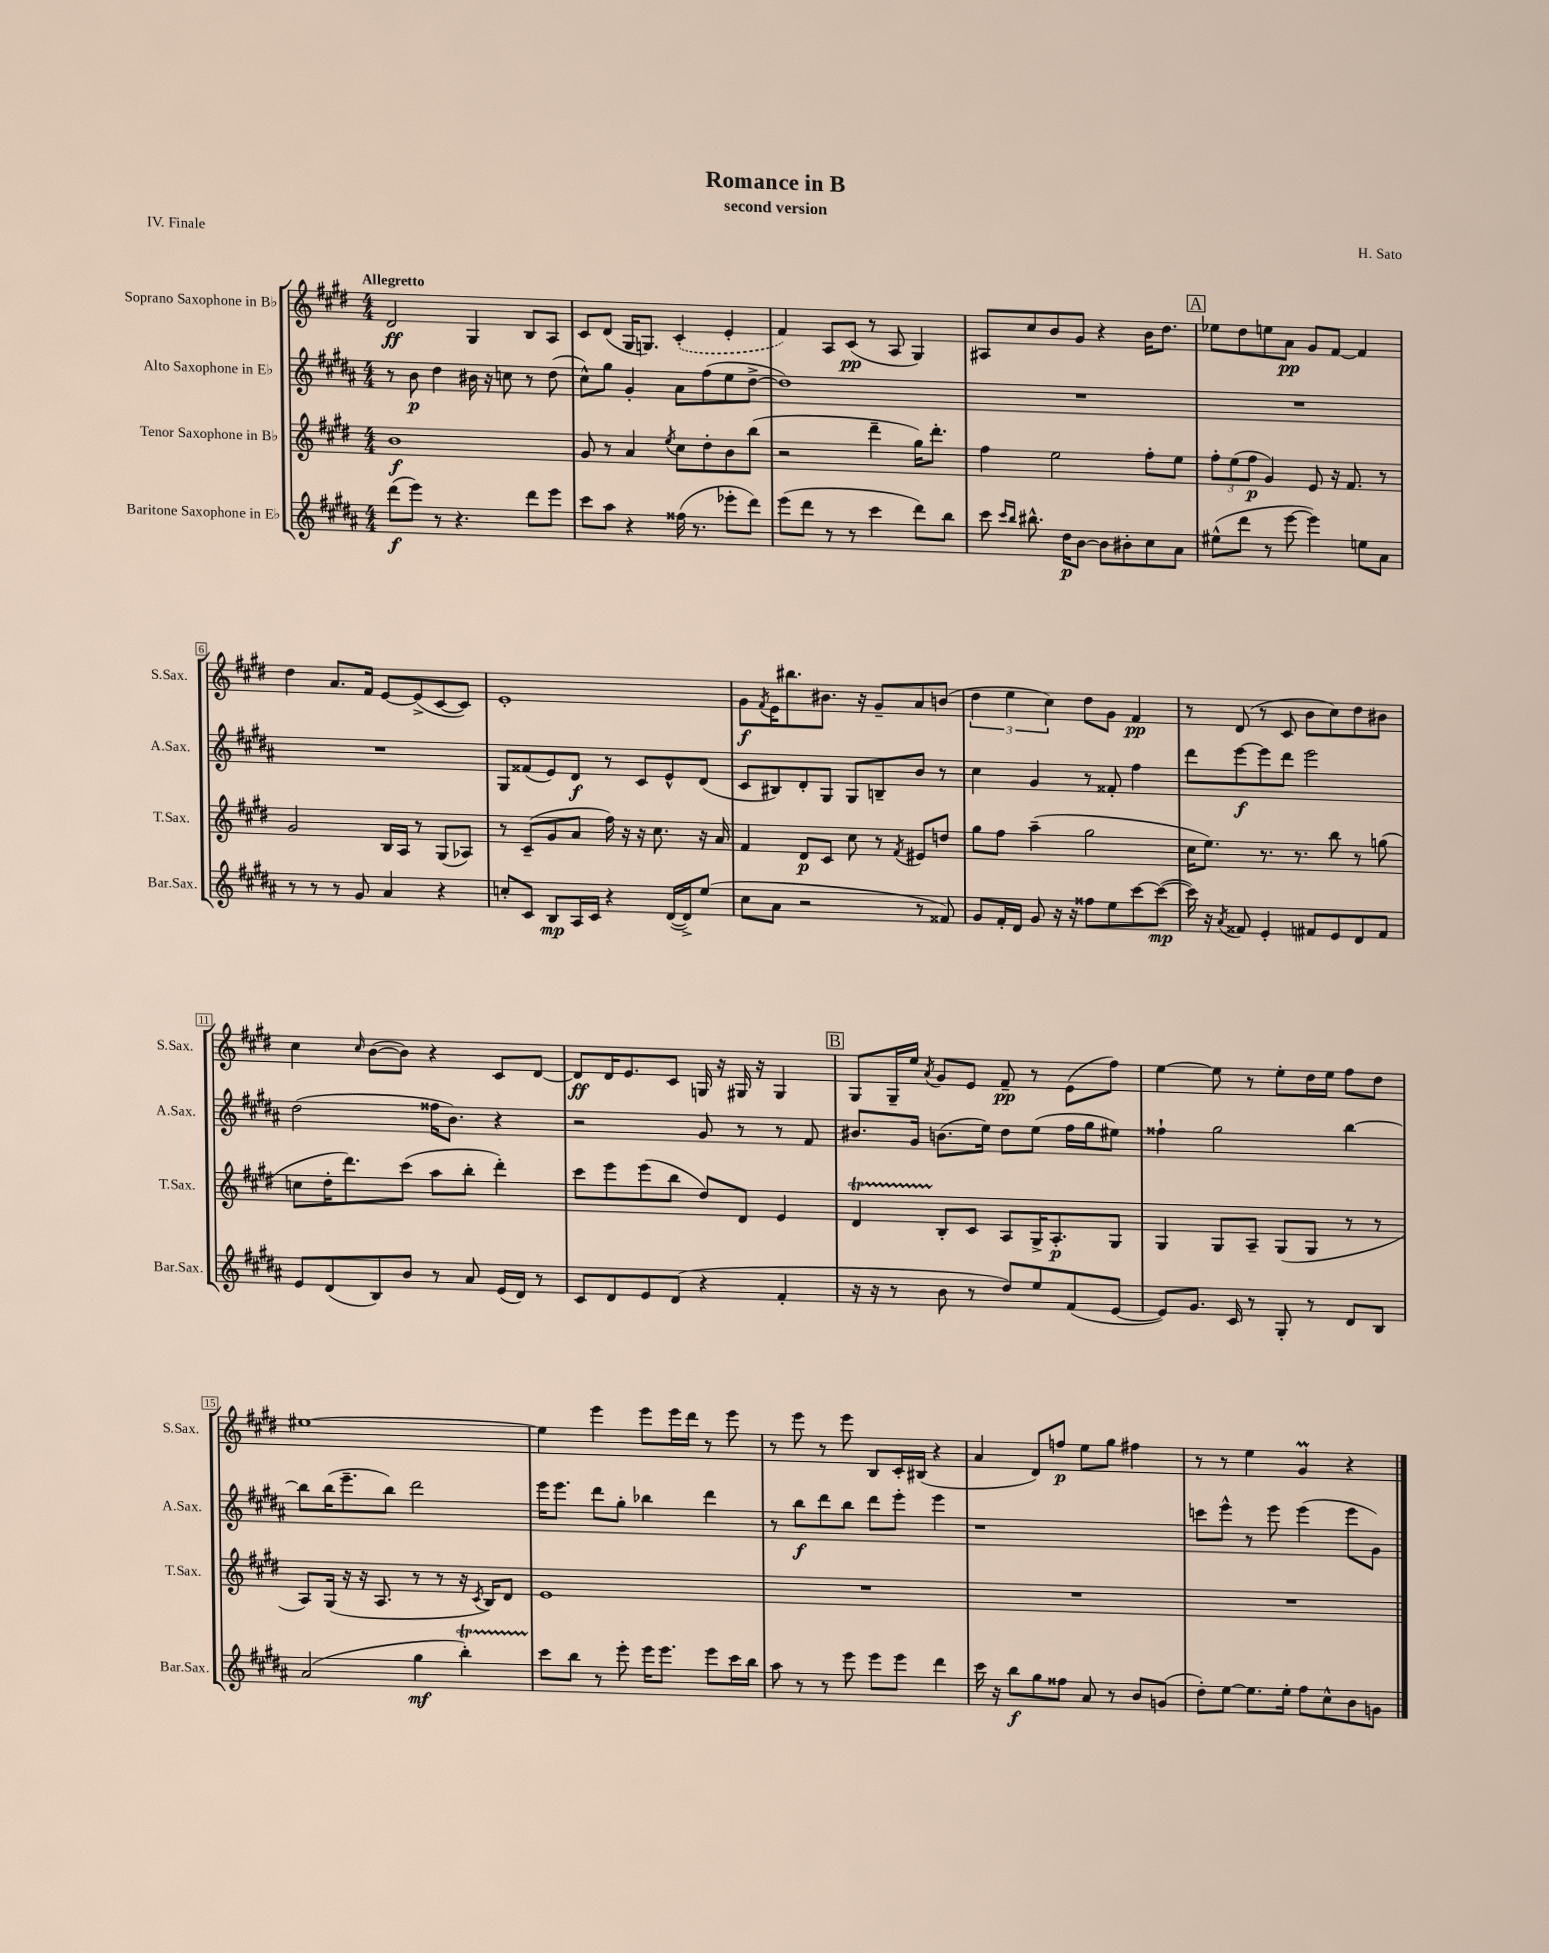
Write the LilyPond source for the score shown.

\header { title = "Romance in B" composer = "H. Sato" subtitle = "second version" piece = "IV. Finale" }
<<
\new StaffGroup <<
\new Staff = "s0" \with { instrumentName = "Soprano Saxophone in Bb" shortInstrumentName = "S.Sax." } {
    \clef treble \key e \major \numericTimeSignature \time 4/4 \tempo "Allegretto"
    dis'2\ff gis4 b8 a8 |
    cis'8 dis'8( gis16 g8.) \once \slurDashed cis'4-.( e'4-. |
    fis'4) a8 cis'8\pp( r8 a8 gis4) |
    ais8 cis''8 b'8 gis'8 r4 b'16 dis''8. |
    \mark \markup { \box "A" } ees''8 dis''8 e''8 a'8\pp gis'8 fis'8~ fis'4 |
    dis''4 a'8. fis'16 e'8~ e'8->( cis'8~ cis'8) |
    e'1-. |
    gis'8\f \acciaccatura { fis'8 } e'16 bis''8. bis'8. r16 gis'8-- a'8 b'8( |
    \tuplet 3/2 { dis''4 e''4 cis''4) } dis''8 gis'8 fis'4\pp |
    r8 dis'8( r8 cis'8 b'8 cis''8) dis''8 bis'8 |
    cis''4 \grace { cis''16 } b'8~( b'8) r4 cis'8 dis'8~ |
    dis'8\ff dis'16 e'8. cis'8 g16 r16 gis16 r16 gis4 |
    \mark \markup { \box "B" } gis8 gis16-- e''16 \acciaccatura { a'8 } gis'8 e'8 fis'8--\pp r8 e'8( fis''8) |
    e''4~ e''8 r8 e''8-. dis''16 e''16 fis''8 dis''8 |
    eis''1~ |
    eis''4 e'''4 e'''8 e'''16 dis'''16 r8 e'''8 |
    r8 e'''8 r8 e'''8 b8 cis'16-. bis16( r4 |
    a'4 dis'8) f''8\p e''8 gis''8 fis''4 |
    r8 r8 e''4 gis'4\prall r4 \bar "|." |
}
\new Staff = "s1" \with { instrumentName = "Alto Saxophone in Eb" shortInstrumentName = "A.Sax." } {
    \clef treble \key b \major \numericTimeSignature \time 4/4
    r8 b'8\p dis''4 bis'16 r16 c''8 r8 dis''8( |
    cis''8-^) gis''8 gis'4-. ais'8 fis''8( e''8 dis''8~-> |
    dis''1) |
    R1 |
    \mark \markup { \box "A" } R1 |
    R1 |
    gis8 fisis'8( e'8) dis'8\f r8 cis'8 e'8-^ dis'8( |
    cis'8 bis8) dis'8-. gis8 gis8 b8-- b'8 r8 |
    cis''4 gis'4 r8 fisis'8-. fis''4 |
    dis'''8 e'''8~\f e'''8 dis'''8 e'''2 |
    dis''2( fisis''16 b'8.) r4 |
    r2 gis'8 r8 r8 fis'8 |
    \mark \markup { \box "B" } bis'8. gis'16 b'8.( e''16) dis''8 e''8( fis''16 gis''16 eis''8) |
    fisis''4-! gis''2 b''4~ |
    b''8 b''16( e'''8.-- b''8) dis'''2 |
    e'''16 e'''8. dis'''8 gis''8-. bes''4 dis'''4 |
    r8 b''8\f dis'''8 b''8 dis'''8 e'''8-. e'''4 |
    r1 |
    c'''8 e'''8-^ r8 e'''8 e'''4( e'''8 gis'8) \bar "|." |
}
\new Staff = "s2" \with { instrumentName = "Tenor Saxophone in Bb" shortInstrumentName = "T.Sax." } {
    \clef treble \key e \major \numericTimeSignature \time 4/4
    b'1\f |
    gis'8 r8 a'4 \acciaccatura { e''8 } cis''8 dis''8-. b'8 b''8( |
    r2 dis'''4-- gis''16) dis'''8.-. |
    fis''4 e''2 fis''8-. e''8 |
    \mark \markup { \box "A" } \tuplet 3/2 { fis''8-. e''8( fis''8\p } gis'4) e'8 r16 fis'8. r8 |
    gis'2 b16 a16 r8 gis8( aes8) |
    r8 cis'8--( gis'8 a'8 fis''16) r16 r16 cis''8. r16 a'16 |
    fis'4 dis'8\p cis'8 cis''8 r8 \acciaccatura { fis'8 } eis'8 d''8 |
    gis''8 fis''8 a''4--( gis''2 |
    cis''16 e''8.) r8. r8. b''8 r8 g''8( |
    c''8 dis''16-. dis'''8.) cis'''8( a''8 b''8-. dis'''4-.) |
    cis'''8 e'''8 e'''8( b''8 dis''8) dis'8 e'4 |
    \mark \markup { \box "B" } dis'4\startTrillSpan b8-.\stopTrillSpan cis'8 a8 gis16-> a8.-.\p gis8 |
    gis4 gis8 a8-- gis8( gis8 r8 r8 |
    a8) gis16( r16 r16 a8. r8 r8 r16 \acciaccatura { cis'8 } b16) dis'8 |
    e'1 |
    R1 |
    R1 |
    R1 \bar "|." |
}
\new Staff = "s3" \with { instrumentName = "Baritone Saxophone in Eb" shortInstrumentName = "Bar.Sax." } {
    \clef treble \key b \major \numericTimeSignature \time 4/4
    dis'''8\f( e'''8) r8 r4. dis'''8 e'''8 |
    cis'''8 ais''8 r4 fisis''16( r8. ees'''8-. dis'''8) |
    e'''8( dis'''8 r8 r8 cis'''4 dis'''8) b''8 |
    cis'''8 \grace { cis'''16 b''16 } bis''8.-^ dis''16\p b'8~ b'8 bis'8-. cis''8 ais'8 |
    \mark \markup { \box "A" } eis''8-^( dis'''8 r8 e'''8~ e'''4) e''8 ais'8 |
    r8 r8 r8 gis'8 ais'4 r4 |
    c''8-. cis'8 b8\mp ais16 cis'16 r4 dis'16~( dis'16->) e''8( |
    cis''8 ais'8 r2 r8 fisis'8) |
    gis'8 fis'16-. dis'16 gis'8 r16 r16 fisis''8 e''8 cis'''8~ cis'''8~\mp( |
    cis'''16) r16 \acciaccatura { ais'8 } fisis'8 e'4-. fis'8 e'8 dis'8 fis'8 |
    e'8 dis'8( b8) b'8 r8 ais'8 e'16( dis'16) r8 |
    cis'8 dis'8 e'8 dis'8( r4 fis'4-. |
    \mark \markup { \box "B" } r16 r16 r8 b'8 r8 dis''8) e''8 fis'8( e'8~ |
    e'8) gis'8. cis'16 r8 gis8-. r8 dis'8 b8 |
    ais'2( gis''4\mf b''4-.\startTrillSpan) |
    cis'''8\stopTrillSpan b''8 r8 e'''8-. e'''16 e'''8. e'''8 cis'''16 b''16 |
    ais''8 r8 r8 e'''8 e'''8 e'''8 dis'''4 |
    cis'''16 r16 b''8\f gis''8 fisis''8 ais'8 r8 b'8 g'8( |
    dis''8-.) e''8~ e''8. e''16-. fis''8 cis''8-^ b'8 g'8 \bar "|." |
}
>>
>>
\layout { \context { \Score \override BarNumber.stencil = #(make-stencil-boxer 0.1 0.3 ly:text-interface::print) } }
